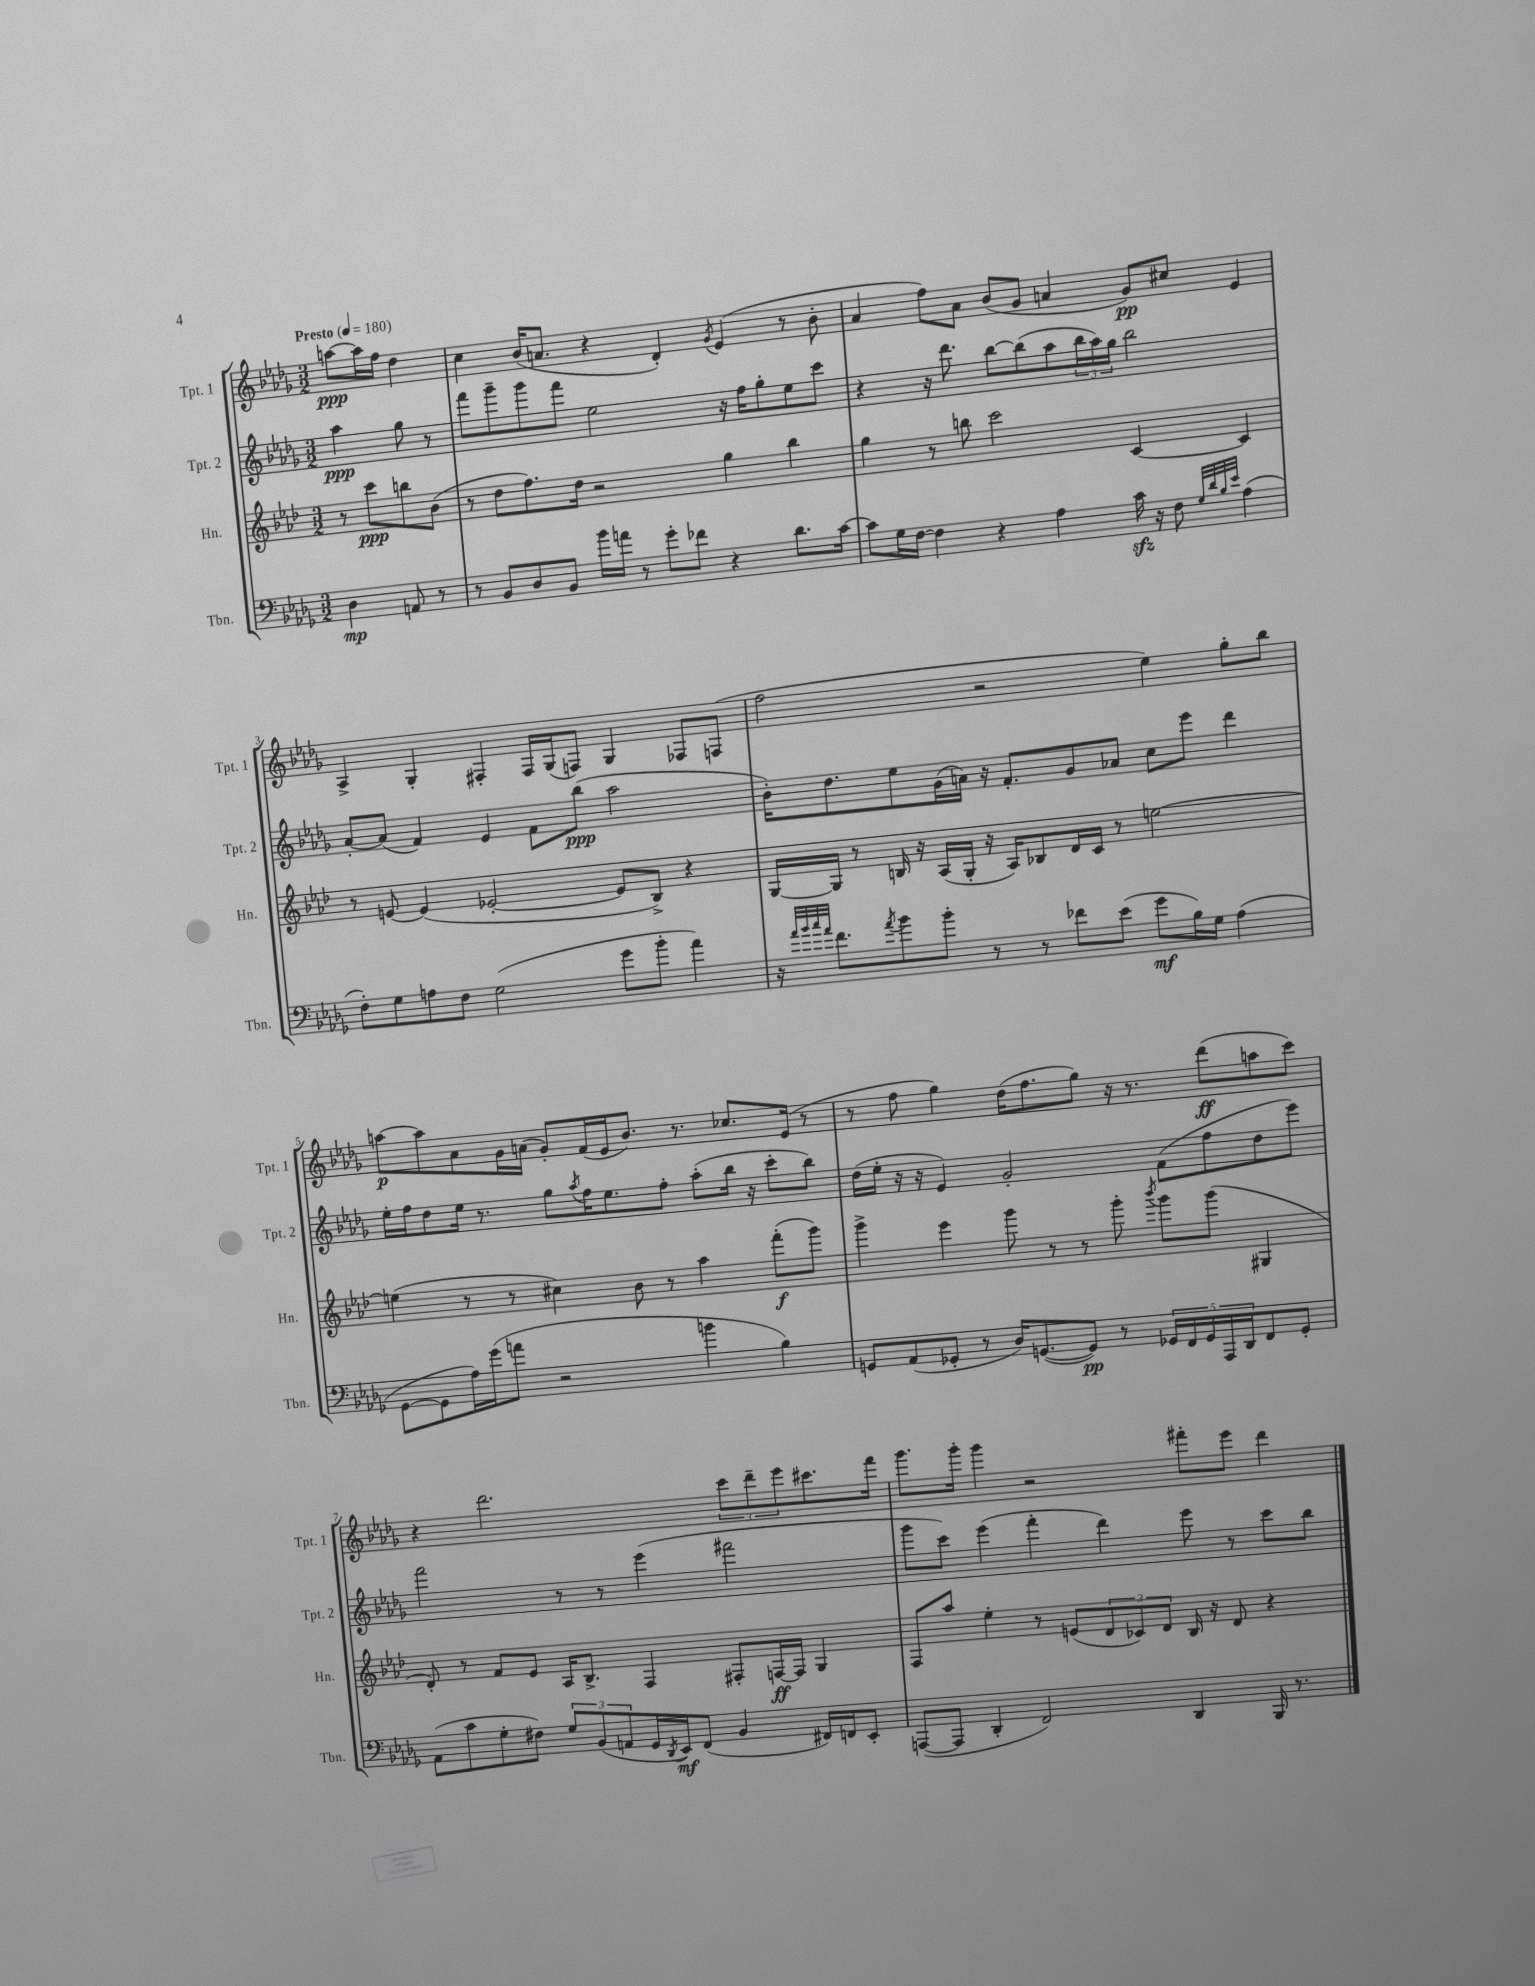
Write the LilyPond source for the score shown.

<<
\new StaffGroup <<
\new Staff = "s0" \with { instrumentName = "Tpt. 1" shortInstrumentName = "Tpt. 1" } {
    \clef treble \key des \major \numericTimeSignature \time 3/2 \partial 2 \tempo "Presto" 4 = 180
    a''8~\ppp a''16 f''16 des''4 |
    c''4 bes'16( a'8. r4 des'4-.) \acciaccatura { ges'8 } ees'4( r8 bes'8-. |
    aes'4 f''8) aes'8 bes'8( ges'8 a'4 ges'8\pp) cis''8 ees'4 |
    aes4-> ges4-. fis4-. fis16 ges16( f8) ges4 fes8 f8( |
    f''2 r2 ees''4) ges''8-. bes''8 |
    a''8~\p a''8 aes'8 ges'16 a'16( ges'8-.) f'16( ees'16 bes'8.) r8. ces''8. ees'16( r8 |
    r8 f''8 ges''4) des''16( f''8. ges''8) r16 r8. des'''8\ff( a''8 c'''8) |
    r4 des'''2. \tuplet 3/2 { c'''8 des'''8-- ees'''8 } cis'''8. f'''16 |
    ges'''8. ges'''16-. ges'''4 r2 fis'''8-. ees'''8 des'''4 \bar "|." |
}
\new Staff = "s1" \with { instrumentName = "Tpt. 2" shortInstrumentName = "Tpt. 2" } {
    \clef treble \key des \major \numericTimeSignature \time 3/2 \partial 2
    aes''4\ppp ges''8 r8 |
    f'''8 ges'''8-- ges'''8 f'''8 ees''2 r16 f''16 ges''8-. ees''8 c'''8 |
    r4 r16 des'''8. bes''8~ bes''8( aes''8 \tuplet 3/2 { bes''16 aes''16) ges''16 } bes''2 |
    aes'8~-. aes'8( f'4) ees'4 f'8 bes''8\ppp( aes''2 |
    bes'16-.) des''8. ees''8 ges'16( a'16) r16 f'8.-. ges'8 aes'8 c''8 ees'''8 des'''4 |
    ees''16-. f''16 des''8 ees''16 r8. ges''8 \acciaccatura { aes''8 } f''16 ees''8. f''8-. aes''8-.( bes''16 r16 c'''8-. bes''8) |
    des''16( ees''16-. r16 r16 ees'4) ges'2-. f'8( f''8 des''8 ees'''8) |
    f'''2 r8 r8 ees'''4( fis'''2 |
    ges'''8 c'''8) ees'''4( f'''4-. des'''4) ees'''8 r8 c'''8 bes''8 \bar "|." |
}
\new Staff = "s2" \with { instrumentName = "Hn." shortInstrumentName = "Hn." } {
    \clef treble \key aes \major \numericTimeSignature \time 3/2 \partial 2
    r8 c'''8\ppp b''8 bes'8( |
    r8 des''8 f''8.) des''16 r2 g''4 bes''4 |
    g''4 r8 b''8 c'''2 c'4~ c'4 |
    r8 e'8~ e'4( ees'2~-. ees'8 bes8->) r4 |
    g16~ g16 r8 b16 r16 aes16( g16-. r16 aes16) bes8 des'16 c'16 r8 e''2~ |
    e''4( r8 r8 cis''4) bes'8 r8 aes''4 f'''8-.\f( g'''8) |
    g'''4-> ees'''4 g'''8 r8 r8 g'''8-. \acciaccatura { bes'''8 } g'''8 g'''8( gis4 |
    des'8-.) r8 f'8 ees'8 aes16 bes8.-> f4 fis8-. f16~\ff f16 g4 |
    f8 aes''8 ees''4-. r8 e'8( \tuplet 3/2 { des'8 ces'8) des'8 } bes16 r16 des'8 r4 \bar "|." |
}
\new Staff = "s3" \with { instrumentName = "Tbn." shortInstrumentName = "Tbn." } {
    \clef bass \key des \major \numericTimeSignature \time 3/2 \partial 2
    des4\mp a,8 r8 |
    r8 bes,8 des8 bes,8 bes'16 a'16 r8 ges'8-. fes'8 r4 des'8. c'16~ |
    c'8 ges16 f16~ f4 r4 aes4 c'16\sfz r16 f8 \grace { ges32 des'32 bes32 ees'32 } aes4( |
    f8-.) ges8 a8 f8 ges2( ges'8 bes'8-. aes'4) |
    r16 \grace { aes'32 bes'32 c''32 aes'32 } f'8. \acciaccatura { aes'8 } bes'8 bes'8-. r8 r8 fes'8 ees'8( ges'8\mf bes16) ges16 aes4( |
    ges,8~ ges,8 aes16) ges'16( a'8 r2 b'4 bes4) |
    g,8 aes,8( ges,8-. r8 des16) g,8.~( g,8\pp) r8 \tuplet 5/4 { ges,16 f,16 ges,16 aes,,16 des,16 } f,8 ges,8-. |
    aes,8( c'8 ges8-. fis8) \tuplet 3/2 { ges8 bes,8( a,8 } ges,16 \acciaccatura { des,8 } ees,16\mf) f,8( bes,4 fis,16) f,16 ees,8-. |
    a,,8~( a,,8 des,4-. f,2) des,4 bes,,16 r8. \bar "|." |
}
>>
>>
